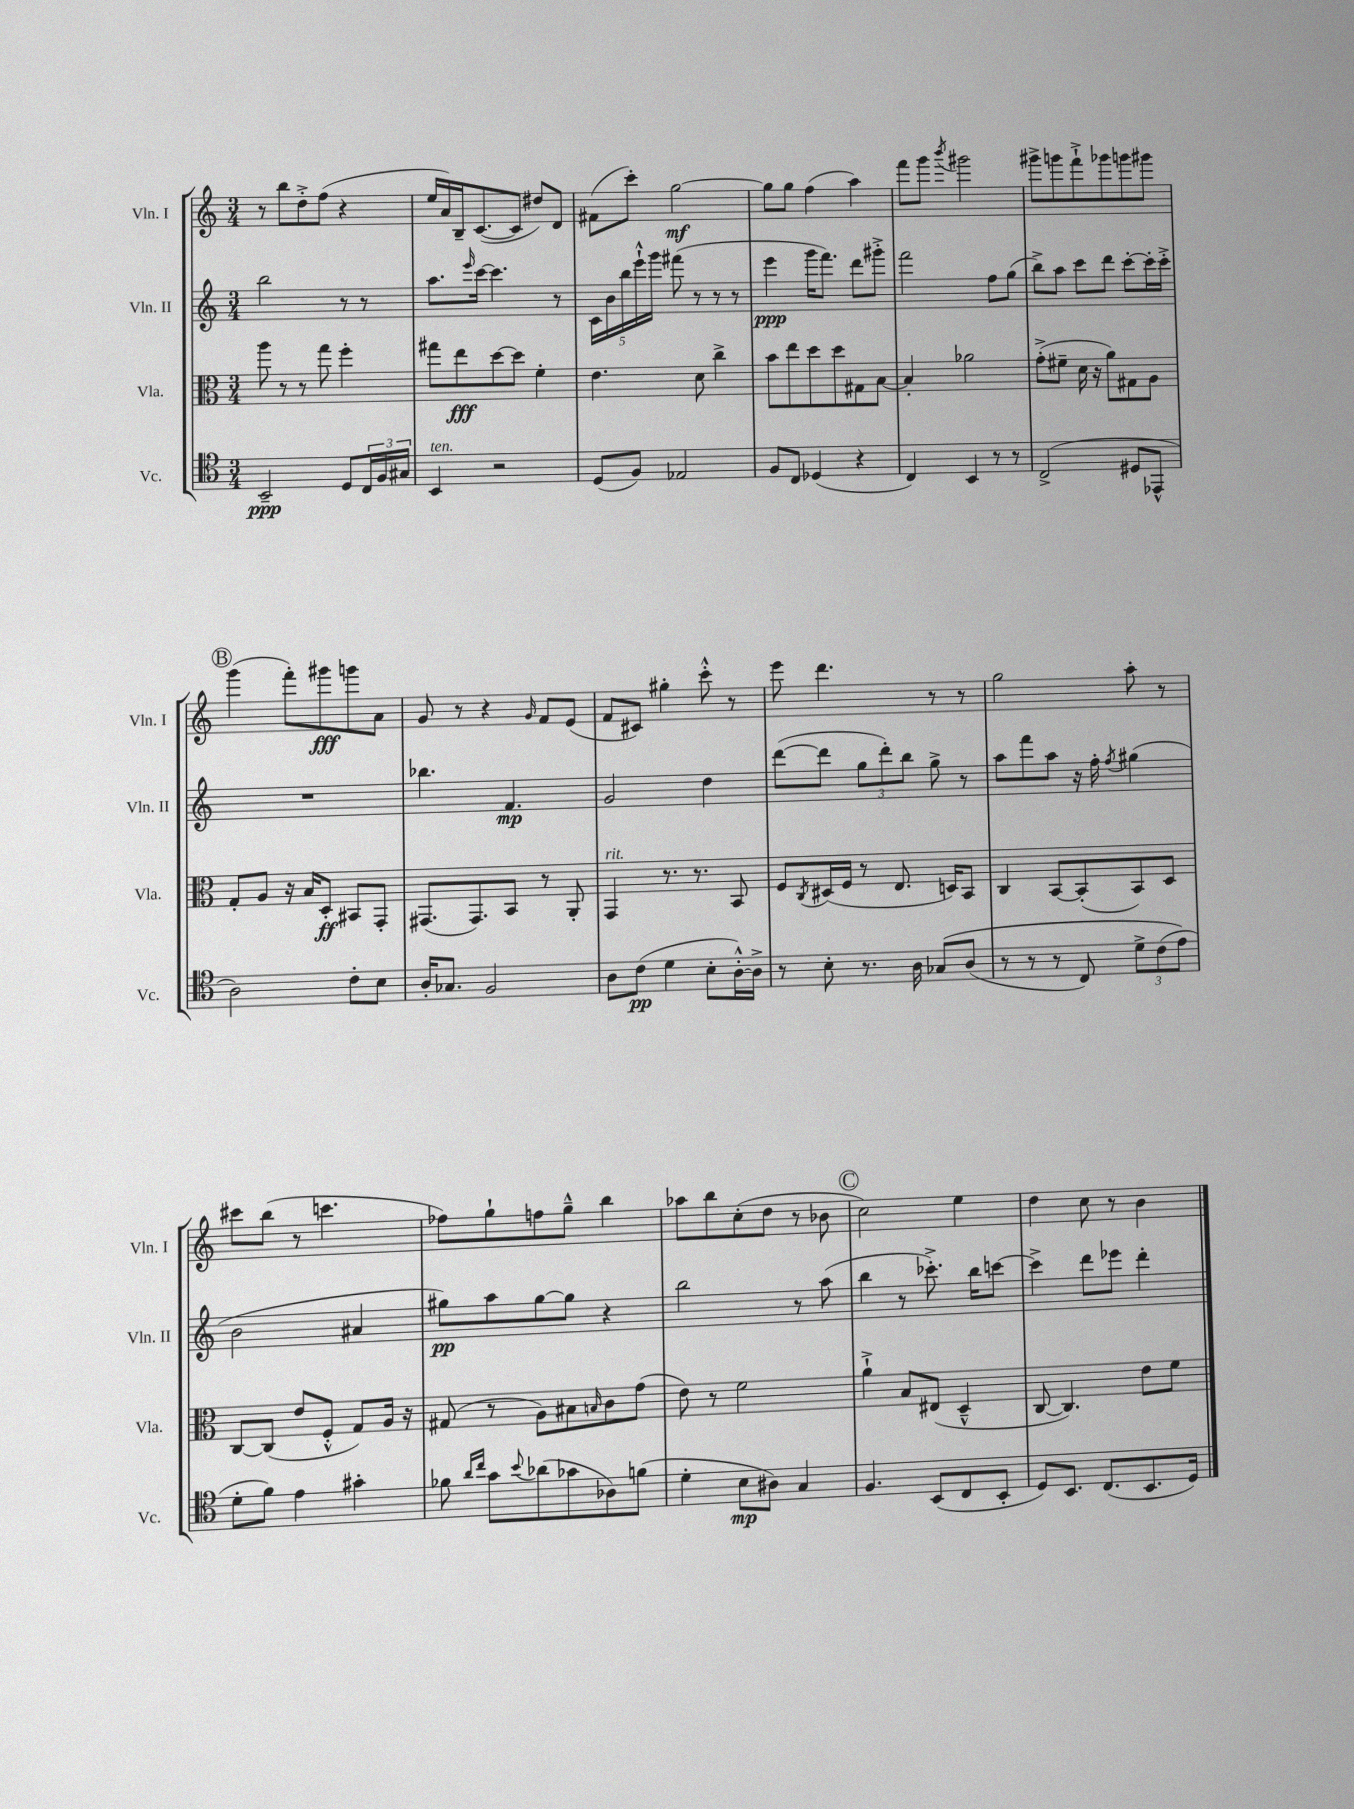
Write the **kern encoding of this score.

**kern	**kern	**kern	**kern
*staff4	*staff3	*staff2	*staff1
*clefC4	*clefC3	*clefG2	*clefG2
*k[]	*k[]	*k[]	*k[]
*M3/4	*M3/4	*M3/4	*M3/4
2BB~/	8aa\	2bb\	8r
.	8r	.	8bb\L
.	8r	.	8dd'^\
.	8gg\	.	(8ff\J
8D/L	4ff'\	8r	4r
24C/L	.	8r	.
24F/	.	.	.
24G#/JJ	.	.	.
=	=	=	=
4BB/	8gg#\L	8.aa\L	16ee/LL
.	.	.	16a/)
.	8ee\	.	16B~/J
.	.	16qqeee/	.
.	.	[16ccc\Jk	([8.c/
2r	[8dd\	4.ccc\]	.
.	8dd\]J	.	8c/]J
.	4f'\	.	8dd#/L)
.	.	8r	8d/J
=	=	=	=
(8D/L	4.e\	20c\LL	(8f#\L
.	.	20b\	.
.	.	20bb\	.
8F/J)	.	.	8ccc'\J)
.	.	20eee`^^\	.
.	.	20ggg\JJ	.
2E-/	.	(8fff#\	[2gg\
.	8d\	8r	.
.	4cc^\	8r	.
.	.	8r	.
=	=	=	=
8F/L	8b\L	4eee\	8gg\]L
8C/J	8ee\	.	8gg\J
(4D-/	8dd\	16ggg\LK	(4ff\
.	.	8.fff\J)	.
.	8dd\	.	.
4r	8G#\	8ddd\L	4aa\)
.	[8B\J	8ggg#'^\J	.
=	=	=	=
4C/)	4B'/]	2fff\	8fff\L
.	.	.	8ggg\J
.	.	.	8qbbb/
4BB/	2a-\	.	2ggg#\
8r	.	8ff\L	.
8r	.	(8gg\J	.
=	=	=	=
(2C^/	(8g'^\L	8bb^\L)	8ggg#^\L
.	8f#~\J	8aa\J	8ggg\
.	16d\	8ccc\L	8fff`^\
.	16r	.	.
.	8a\L)	8ddd\J	8ggg-\
8D#/L	8G#\	[8ccc'\L	8ggg\
8EE-^^/J	8A\J	16ccc'\]L	8ggg#\J
.	.	16ccc'^\JJ	.
=	=	=	=
2A\)	8G'/L	2.r	(4ggg\
.	8A/J	.	.
.	16r	.	8fff'\L)
.	16B/LK	.	.
.	8D'/J	.	8ggg#\
8c'\L	8BB#/L	.	8ggg\
8B\J	8GG'/J	.	8a\J
=	=	=	=
16A'/LK	(8.GG#/L	4.bb-\	8g/
8.G-/J	.	.	.
.	.	.	8r
.	8.GG#/)	.	.
2F/	.	.	4r
.	8BB/J	4.f/	.
.	.	.	16qqg/
.	8r	.	8f/L
.	8AA'/	.	(8e/J
=	=	=	=
8A\L	4GG/	2g/	8f/L
(8c\J	.	.	8c#/J)
4d\	8.r	.	4gg#'\
.	8.r	.	.
8B'\L	.	4dd\	8ccc'^^\
[16A'^^\L)	8BB/	.	8r
16A^\]JJ	.	.	.
=	=	=	=
8r	8F/L	([8ddd\L	8eee\
.	8qC/	.	.
8B'\	(16D#/L	8ddd\]J	4.ddd\
.	16F/JJ	.	.
8.r	8r	12gg\L	.
.	.	12ddd'\)	.
.	8.E/	.	.
.	.	12bb\J	.
16A\	.	.	.
&(8G-/L	.	8gg^\	8r
.	16D/LK)	.	.
(8A/J	8BB/J	8r	8r
=	=	=	=
8r	4C/	8aa\L	2gg\
8r	.	8fff\	.
8r	[8BB/L	8aa\J	.
8C/)	(8BB'/]	16r	.
.	.	16ff'\	.
.	.	8qff/	.
12d^\L	8BB/)	(4gg#\	8aa'\
(12c\	.	.	.
.	8D/J	.	8r
12e\J&)	.	.	.
=	=	=	=
8d'\L	[8C/L	2b\	8ccc#\L
8f\J)	(8C/]J	.	(8bb\J
4e\	8e/L	.	8r
.	8F'^^/J	.	4.ccc\
4g#'\	8G/L)	4a#/	.
.	16A/Jk	.	.
.	16r	.	.
=	=	=	=
8f-\	(8G#/	8gg#\L)	8ff-\L)
16qqa/LL	.	.	.
16qqcc/JJ	.	.	.
8g\L	8r	8aa\	8gg`\
8qqb/	.	.	.
(8a-\	8A\L)	[8gg#\	8ff\
8g-\	8B#\	8gg#\]J	8gg~^^\J
.	16qqB/	.	.
8A-\)	8c\	4r	4bb\
(8f\J	(8g\J	.	.
=	=	=	=
4d'\	8e\)	2bb\	8aa-\L
.	8r	.	8bb\
8B\L	2f\	.	(8cc'\
8A#\J)	.	.	8dd\J
4G/	.	8r	8r
.	.	(8aa\	8b-\
=	=	=	=
4.F/	4a`^\	4bb\	2cc\)
.	8B/L	8r	.
(8BB/L	(8E#/J	8.ccc-'^\)	.
8C/	4D~^^/	.	4ee\
.	.	16bb\LK	.
8BB'/J	.	[8ccc\J	.
=	=	=	=
8D/L)	[8C/	4ccc^\]	4dd\
8.BB/J	4.C/])	.	.
.	.	8ddd\L	8cc\
(8.C/L	.	.	.
.	.	8eee-\J	8r
8.BB/	8e\L	4ddd'\	4b\
.	8f\J	.	.
16D/Jk)	.	.	.
==	==	==	==
*-	*-	*-	*-
